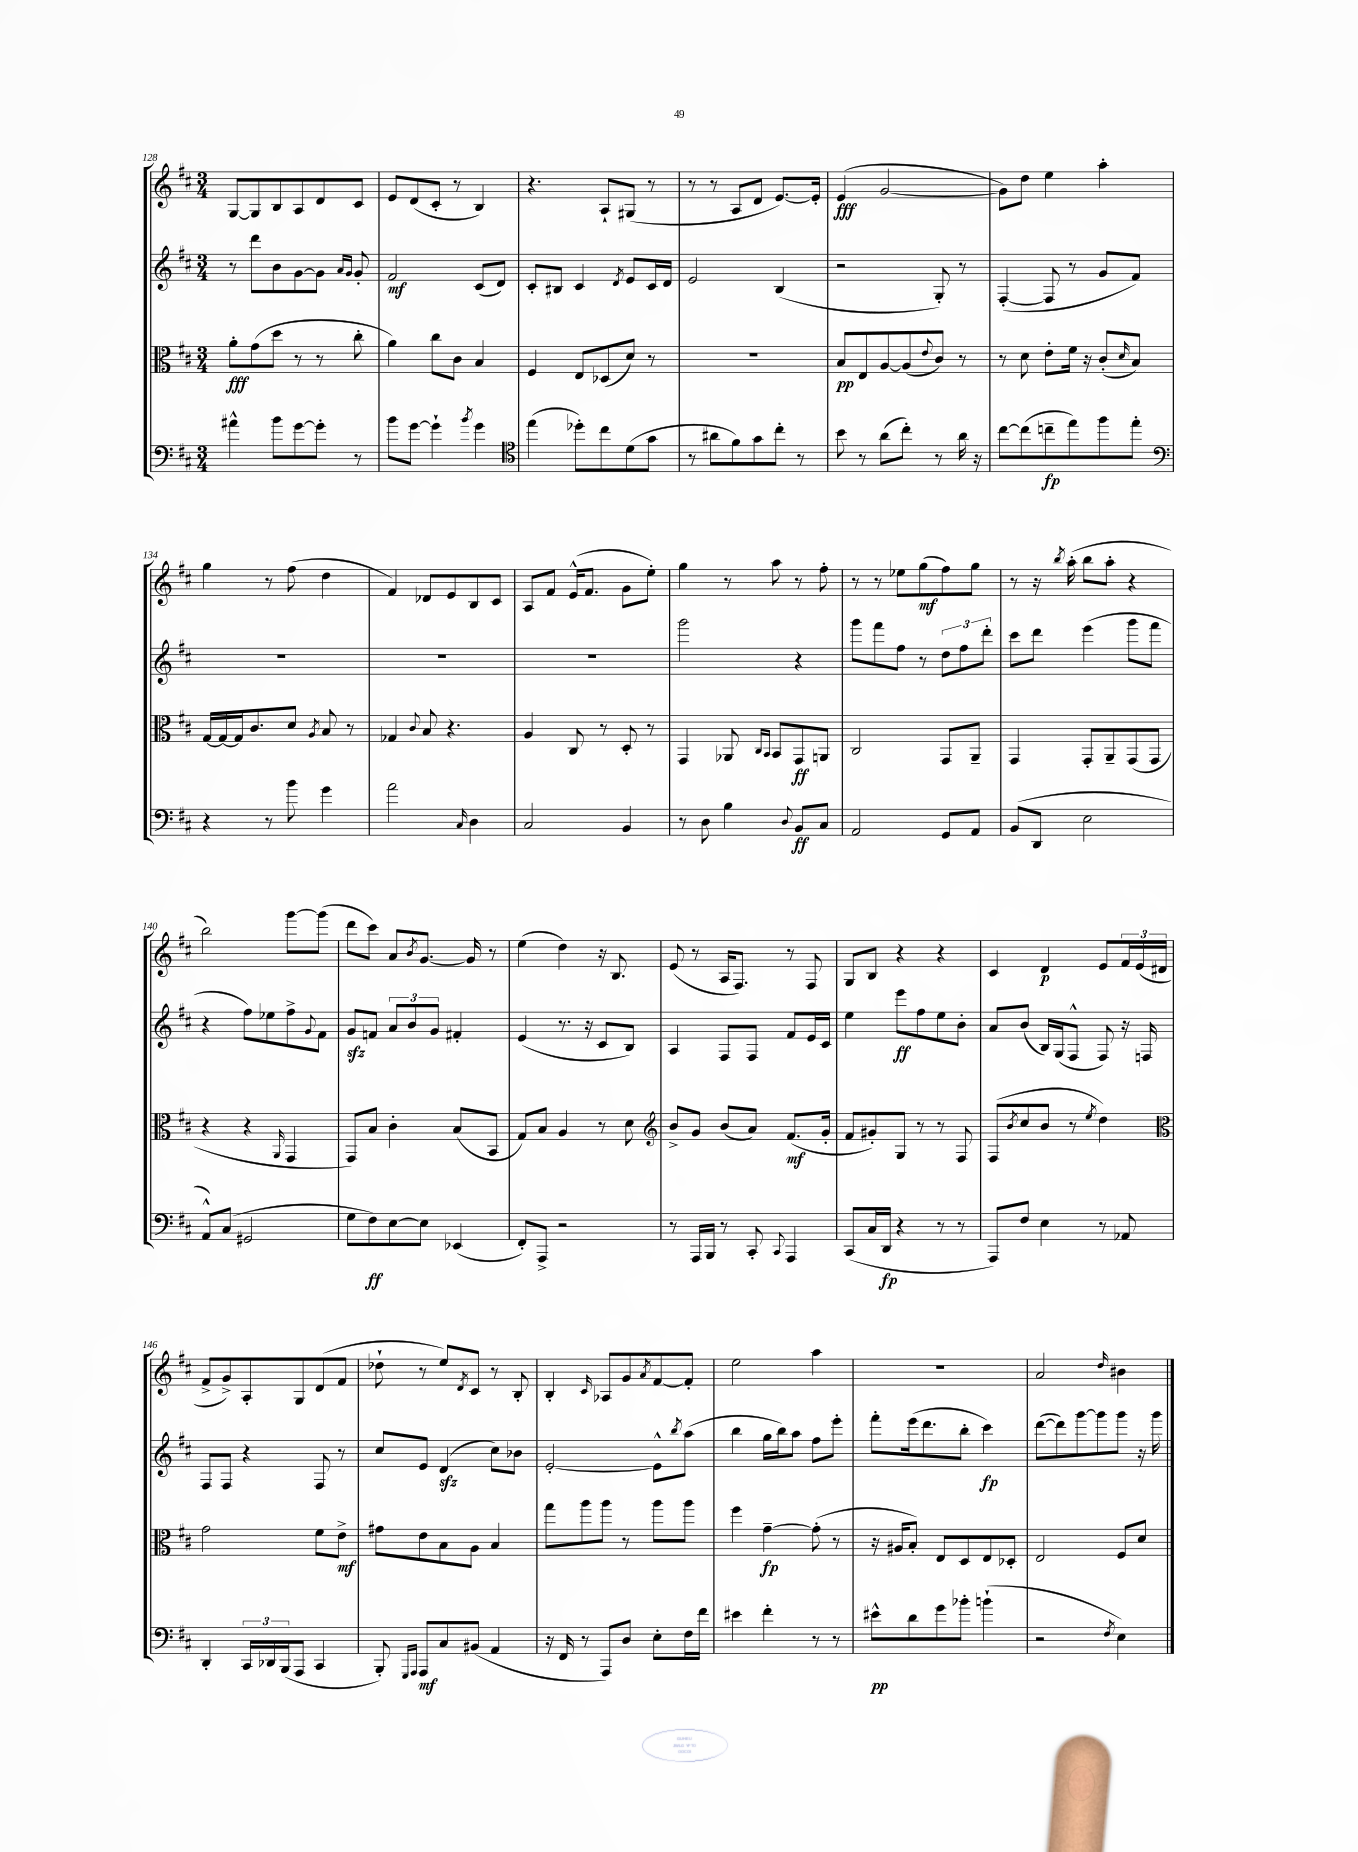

**kern	**dynam	**kern	**dynam	**kern	**dynam	**kern	**dynam
*part4	*part4	*part3	*part3	*part2	*part2	*part1	*part1
*staff4	*staff4	*staff3	*staff3	*staff2	*staff2	*staff1	*staff1
*clefF4	*	*clefC3	*	*clefG2	*	*clefG2	*
*k[f#c#]	*	*k[f#c#]	*	*k[f#c#]	*	*k[f#c#]	*
*M3/4	*	*M3/4	*	*M3/4	*	*M3/4	*
=128	=128	=128	=128	=128	=128	=128	=128
4a#X^^\	.	8a'\L	fff	8r	.	[8G/L	.
.	.	(8g\	.	8ddd\L	.	8G/]	.
8b\L	.	8dd\J	.	8b\	.	8B/	.
[8g\	.	8r	.	[8g\	.	8A/	.
8g'\J]	.	8r	.	8g\J]	.	8d/	.
.	.	.	.	16qqa/LL	.	.	.
.	.	.	.	16qqg/JJ	.	.	.
8r	.	8cc#'\	.	8g'/	.	8c#/J	.
=129	=129	=129	=129	=129	=129	=129	=129
8b\L	.	4a\)	.	2f#/	mf	8e/L	.
[8g\J	.	.	.	.	.	(8d/	.
4g`\]	.	8cc#\L	.	.	.	8c#'/J	.
.	.	8c#\J	.	.	.	8r	.
8qb/	.	.	.	.	.	.	.
4g\	.	4B/	.	(8c#/L	.	4B/)	.
.	.	.	.	8d/J)	.	.	.
=130	=130	=130	=130	=130	=130	=130	=130
*clefC4	*	*	*	*	*	*	*
(4ee\	.	4F#/	.	8c#'/L	.	4.r	.
.	.	.	.	8B#X/J	.	.	.
8dd-X'\L)	.	8E/L	.	4c#/	.	.	.
8cc#\	.	(8D-X/	.	.	.	8A`/L	.
.	.	.	.	8qd/	.	.	.
(8d\	.	8d/J)	.	8e/L	.	(8G#X/J	.
8g\J	.	8r	.	16c#/L	.	8r	.
.	.	.	.	16d/JJ	.	.	.
=131	=131	=131	=131	=131	=131	=131	=131
8r	.	2.r	.	2e/	.	8r	.
8a#X\L	.	.	.	.	.	8r	.
8f#\)	.	.	.	.	.	8A/L	.
8g\	.	.	.	.	.	8d/J	.
8cc#'\J	.	.	.	(4B/	.	[8.e/L)	.
8r	.	.	.	.	.	.	.
.	.	.	.	.	.	16e'/Jk]	.
=132	=132	=132	=132	=132	=132	=132	=132
8b\	.	8B/L	pp	2r	.	(4e/	fff
8r	.	8E/	.	.	.	.	.
(8a\L	.	[8A/	.	.	.	[2g/	.
8cc#'\J)	.	(8A/]	.	.	.	.	.
.	.	8qqe/	.	.	.	.	.
8r	.	8c#/J)	.	8G'/)	.	.	.
16a\	.	8r	.	8r	.	.	.
16r	.	.	.	.	.	.	.
=133	=133	=133	=133	=133	=133	=133	=133
[8cc#\L	.	8r	.	([4F#'/	.	8g\L])	.
(8cc#\]	.	8d\	.	.	.	8dd\J	.
8ccn~\	fp	8e'\L	.	8F#/]	.	4ee\	.
8ee\)	.	16f#\Jk	.	8r	.	.	.
.	.	16r	.	.	.	.	.
8ff#\	.	(8c#'/L	.	8g/L	.	4aa'\	.
.	.	16qqd/	.	.	.	.	.
8ee'\J	.	8B/J)	.	8f#/J)	.	.	.
!!LO:LB:g=z
=134	=134	=134	=134	=134	=134	=134	=134
*clefF4	*	*	*	*	*	*	*
4r	.	[16G/LL	.	2.r	.	4gg\	.
.	.	16G/_	.	.	.	.	.
.	.	16G/J]	.	.	.	.	.
.	.	8.c#/	.	.	.	.	.
8r	.	.	.	.	.	8r	.
8b\	.	8d/J	.	.	.	(8ff#\	.
.	.	8qA/	.	.	.	.	.
4g\	.	8B/	.	.	.	4dd\	.
.	.	8r	.	.	.	.	.
=135	=135	=135	=135	=135	=135	=135	=135
2a\	.	4G-X/	.	2.r	.	4f#/)	.
.	.	8qqc#/	.	.	.	.	.
.	.	8B/	.	.	.	8d-X/L	.
.	.	4.r	.	.	.	8e/	.
16qqC#/	.	.	.	.	.	.	.
4D\	.	.	.	.	.	8B/	.
.	.	.	.	.	.	8c#/J	.
=136	=136	=136	=136	=136	=136	=136	=136
2C#/	.	4A/	.	2.r	.	8A/L	.
.	.	.	.	.	.	8f#/J	.
.	.	8C#/	.	.	.	(16e^^/KL	.
.	.	.	.	.	.	8.f#/J	.
.	.	8r	.	.	.	.	.
4BB/	.	8D'/	.	.	.	8g\L	.
.	.	8r	.	.	.	8ee'\J)	.
=137	=137	=137	=137	=137	=137	=137	=137
8r	.	4GG/	.	2ggg\	.	4gg\	.
8D\	.	.	.	.	.	.	.
4B\	.	8AA-X/	.	.	.	8r	.
.	.	16qqC#/LL	.	.	.	.	.
.	.	16qqBB/JJ	.	.	.	.	.
.	.	8BB/L	.	.	.	8aa\	.
8qqD/	.	.	.	.	.	.	.
8BB/L	ff	8GG/	ff	4r	.	8r	.
8C#/J	.	8AAn/J	.	.	.	8ff#'\	.
=138	=138	=138	=138	=138	=138	=138	=138
2AA/	.	2C#/	.	8ggg\L	.	8r	.
.	.	.	.	8fff#\	.	8r	.
.	.	.	.	8ff#\J	.	8ee-X\L	.
.	.	.	.	8r	.	(8gg\	mf
8GG/L	.	8GG/L	.	12dd\L	.	8ff#\)	.
.	.	.	.	12ff#\	.	.	.
8AA/J	.	8AA~/J	.	.	.	8gg\J	.
.	.	.	.	12ddd'\J	.	.	.
=139	=139	=139	=139	=139	=139	=139	=139
(8BB/L	.	4GG/	.	8ccc#\L	.	8r	.
8DD/J	.	.	.	8ddd\J	.	16r	.
.	.	.	.	.	.	8qbb/	.
.	.	.	.	.	.	(16aa'\	.
2E\	.	8GG'/L	.	(4eee\	.	8bb\L	.
.	.	8AA~/	.	.	.	8aa'\J	.
.	.	(8GG/	.	8ggg\L	.	4r	.
.	.	8GG/J	.	8fff#\J	.	.	.
!!LO:LB:g=z
=140	=140	=140	=140	=140	=140	=140	=140
8AA^^/L)	.	4r	.	4r	.	2bb\)	.
(8C#/J	.	.	.	.	.	.	.
2GG#X/	.	4r	.	8ff#\L)	.	.	.
.	.	.	.	8ee-X\	.	.	.
.	.	16qqAA/	.	.	.	.	.
.	.	4GG/	.	8ff#^\	.	[8ggg\L	.
.	.	.	.	8qqg/	.	.	.
.	.	.	.	8f#\J	.	(8ggg\J]	.
=141	=141	=141	=141	=141	=141	=141	=141
8G\L	.	8GG/L)	.	8gzz/L	.	8ddd\L	.
8F#\)	ff	8B/J	.	8fn/J	.	8ccc#\J)	.
[8E\	.	4c#'\	.	12a/L	.	8a/L	.
.	.	.	.	12b/	.	.	.
.	.	.	.	.	.	8qb/	.
8E\J]	.	.	.	.	.	[8.g/J	.
.	.	.	.	12g/J	.	.	.
(4EE-X/	.	(8B/L	.	4f#X'/	.	.	.
.	.	.	.	.	.	16g/]	.
.	.	8BB/J	.	.	.	8r	.
=142	=142	=142	=142	=142	=142	=142	=142
8FF#'/L)	.	8G/L)	.	(4e/	.	(4ee\	.
8AAA^/J	.	8B/J	.	.	.	.	.
2r	.	4A/	.	8.r	.	4dd\)	.
.	.	.	.	16r	.	.	.
.	.	8r	.	8c#/L	.	16r	.
.	.	.	.	.	.	8.B/	.
.	.	8d\	.	8B/J)	.	.	.
=143	=143	=143	=143	=143	=143	=143	=143
*	*	*clefG2	*	*	*	*	*
8r	.	8b^/L	.	4A/	.	(8e/	.
16AAA/LL	.	8g/J	.	.	.	8r	.
16BBB/JJ	.	.	.	.	.	.	.
8r	.	(8b/L	.	8F#/L	.	16A/KL	.
.	.	.	.	.	.	8.F#/J)	.
8CC#'/	.	8a/J)	.	8F#/J	.	.	.
8qqCC#/	.	.	.	.	.	.	.
4AAA/	.	(8.f#/L	mf	8f#/L	.	8r	.
.	.	.	.	16e/L	.	8F#/	.
.	.	16g'/Jk	.	16c#/JJ	.	.	.
=144	=144	=144	=144	=144	=144	=144	=144
(8CC#/L	.	8f#/L	.	4ee\	.	8G/L	.
16C#/L	.	8g#X'/)	.	.	.	8B/J	.
16DD/JJ	fp	.	.	.	.	.	.
4r	.	8G/J	.	8eee\L	ff	4r	.
.	.	8r	.	8ff#\	.	.	.
8r	.	8r	.	8ee\	.	4r	.
8r	.	8F#/	.	8b'\J	.	.	.
=145	=145	=145	=145	=145	=145	=145	=145
8AAA/L)	.	(8F#/L	.	8a/L	.	4c#/	.
.	.	8qb/	.	.	.	.	.
8F#/J	.	8cc#/	.	(8b/J	.	.	.
4E\	.	8b/J	.	16B/LL)	.	4d/	p
.	.	.	.	(16G/J	.	.	.
.	.	8r	.	8F#^^/J	.	.	.
.	.	8qee/	.	.	.	.	.
8r	.	4dd\)	.	8F#/)	.	8e/L	.
8AA-X/	.	.	.	16r	.	24f#/L	.
.	.	.	.	.	.	(24e/	.
.	.	.	.	16Fn/	.	.	.
.	.	.	.	.	.	24d#X/JJ	.
!!LO:LB:g=z
=146	=146	=146	=146	=146	=146	=146	=146
*	*	*clefC3	*	*	*	*	*
4DD'/	.	2g\	.	8F#/L	.	8f#^/L	.
.	.	.	.	8F#/J	.	8g^/)	.
24CC#/LL	.	.	.	4r	.	8A'/	.
24DD-X/	.	.	.	.	.	.	.
(24BBB/J	.	.	.	.	.	.	.
8AAA/J	.	.	.	.	.	8G/	.
4CC#/	.	8f#\L	.	8F#/	.	(8d/	.
.	.	8e^\J	mf	8r	.	8f#/J	.
=147	=147	=147	=147	=147	=147	=147	=147
8BBB'/)	.	8g#X\L	.	8cc#/L	.	8dd-X`\	.
16qqGGG/LL	.	.	.	.	.	.	.
16qqAAA/JJ	.	.	.	.	.	.	.
8AAA/L	mf	8e\	.	8e/J	.	8r	.
8C#/	.	8B\	.	(4dzz/	.	8ee/L)	.
.	.	.	.	.	.	8qd/	.
(8BB#X/J	.	8A\J	.	.	.	8c#/J	.
4AA/	.	4B/	.	8cc#\L)	.	8r	.
.	.	.	.	8b-X\J	.	8B'/	.
=148	=148	=148	=148	=148	=148	=148	=148
16r	.	8gg\L	.	[2e'/	.	4B'/	.
16FF#/	.	.	.	.	.	.	.
8r	.	8aa\	.	.	.	.	.
.	.	.	.	.	.	16qqc#/	.
8AAA/L)	.	8aa\J	.	.	.	8A-X/L	.
8D/J	.	8r	.	.	.	8g/	.
.	.	.	.	.	.	8qa/	.
8E'\L	.	8aa\L	.	8e^^\L]	.	[8f#/	.
.	.	.	.	8qbb/	.	.	.
16F#\L	.	8aa\J	.	(8aa\J	.	8f#'/J]	.
16f#\JJ	.	.	.	.	.	.	.
=149	=149	=149	=149	=149	=149	=149	=149
4e#X\	.	4ff#\	.	4bb\	.	2ee\	.
4f#'\	.	[4g~\	fp	16gg\LL	.	.	.
.	.	.	.	16bb\J)	.	.	.
.	.	.	.	8aa\J	.	.	.
8r	.	(8g'\]	.	8ff#\L	.	4aa\	.
8r	.	8r	.	8eee'\J	.	.	.
=150	=150	=150	=150	=150	=150	=150	=150
8e#X^^\L	pp	16r	.	8fff#'\L	.	2.r	.
.	.	16A#X/KL	.	.	.	.	.
8d\	.	8B'/J)	.	(16eee\k	.	.	.
.	.	.	.	8.ddd\	.	.	.
8g\	.	8E/L	.	.	.	.	.
8b-X'\J	.	8D/	.	8bb'\J	.	.	.
(4bn`\	.	8E/	.	4ccc#\)	fp	.	.
.	.	8D-X'/J	.	.	.	.	.
=151	=151	=151	=151	=151	=151	=151	=151
2r	.	2E/	.	([8ddd\L	.	2a/	.
.	.	.	.	8ddd\])	.	.	.
.	.	.	.	[8ggg\	.	.	.
.	.	.	.	8ggg\]	.	.	.
8qF#/	.	.	.	.	.	16qqdd/	.
4E\)	.	8F#/L	.	8ggg\J	.	4b#X\	.
.	.	8d/J	.	16r	.	.	.
.	.	.	.	16ggg\	.	.	.
==	==	==	==	==	==	==	==
*-	*-	*-	*-	*-	*-	*-	*-
